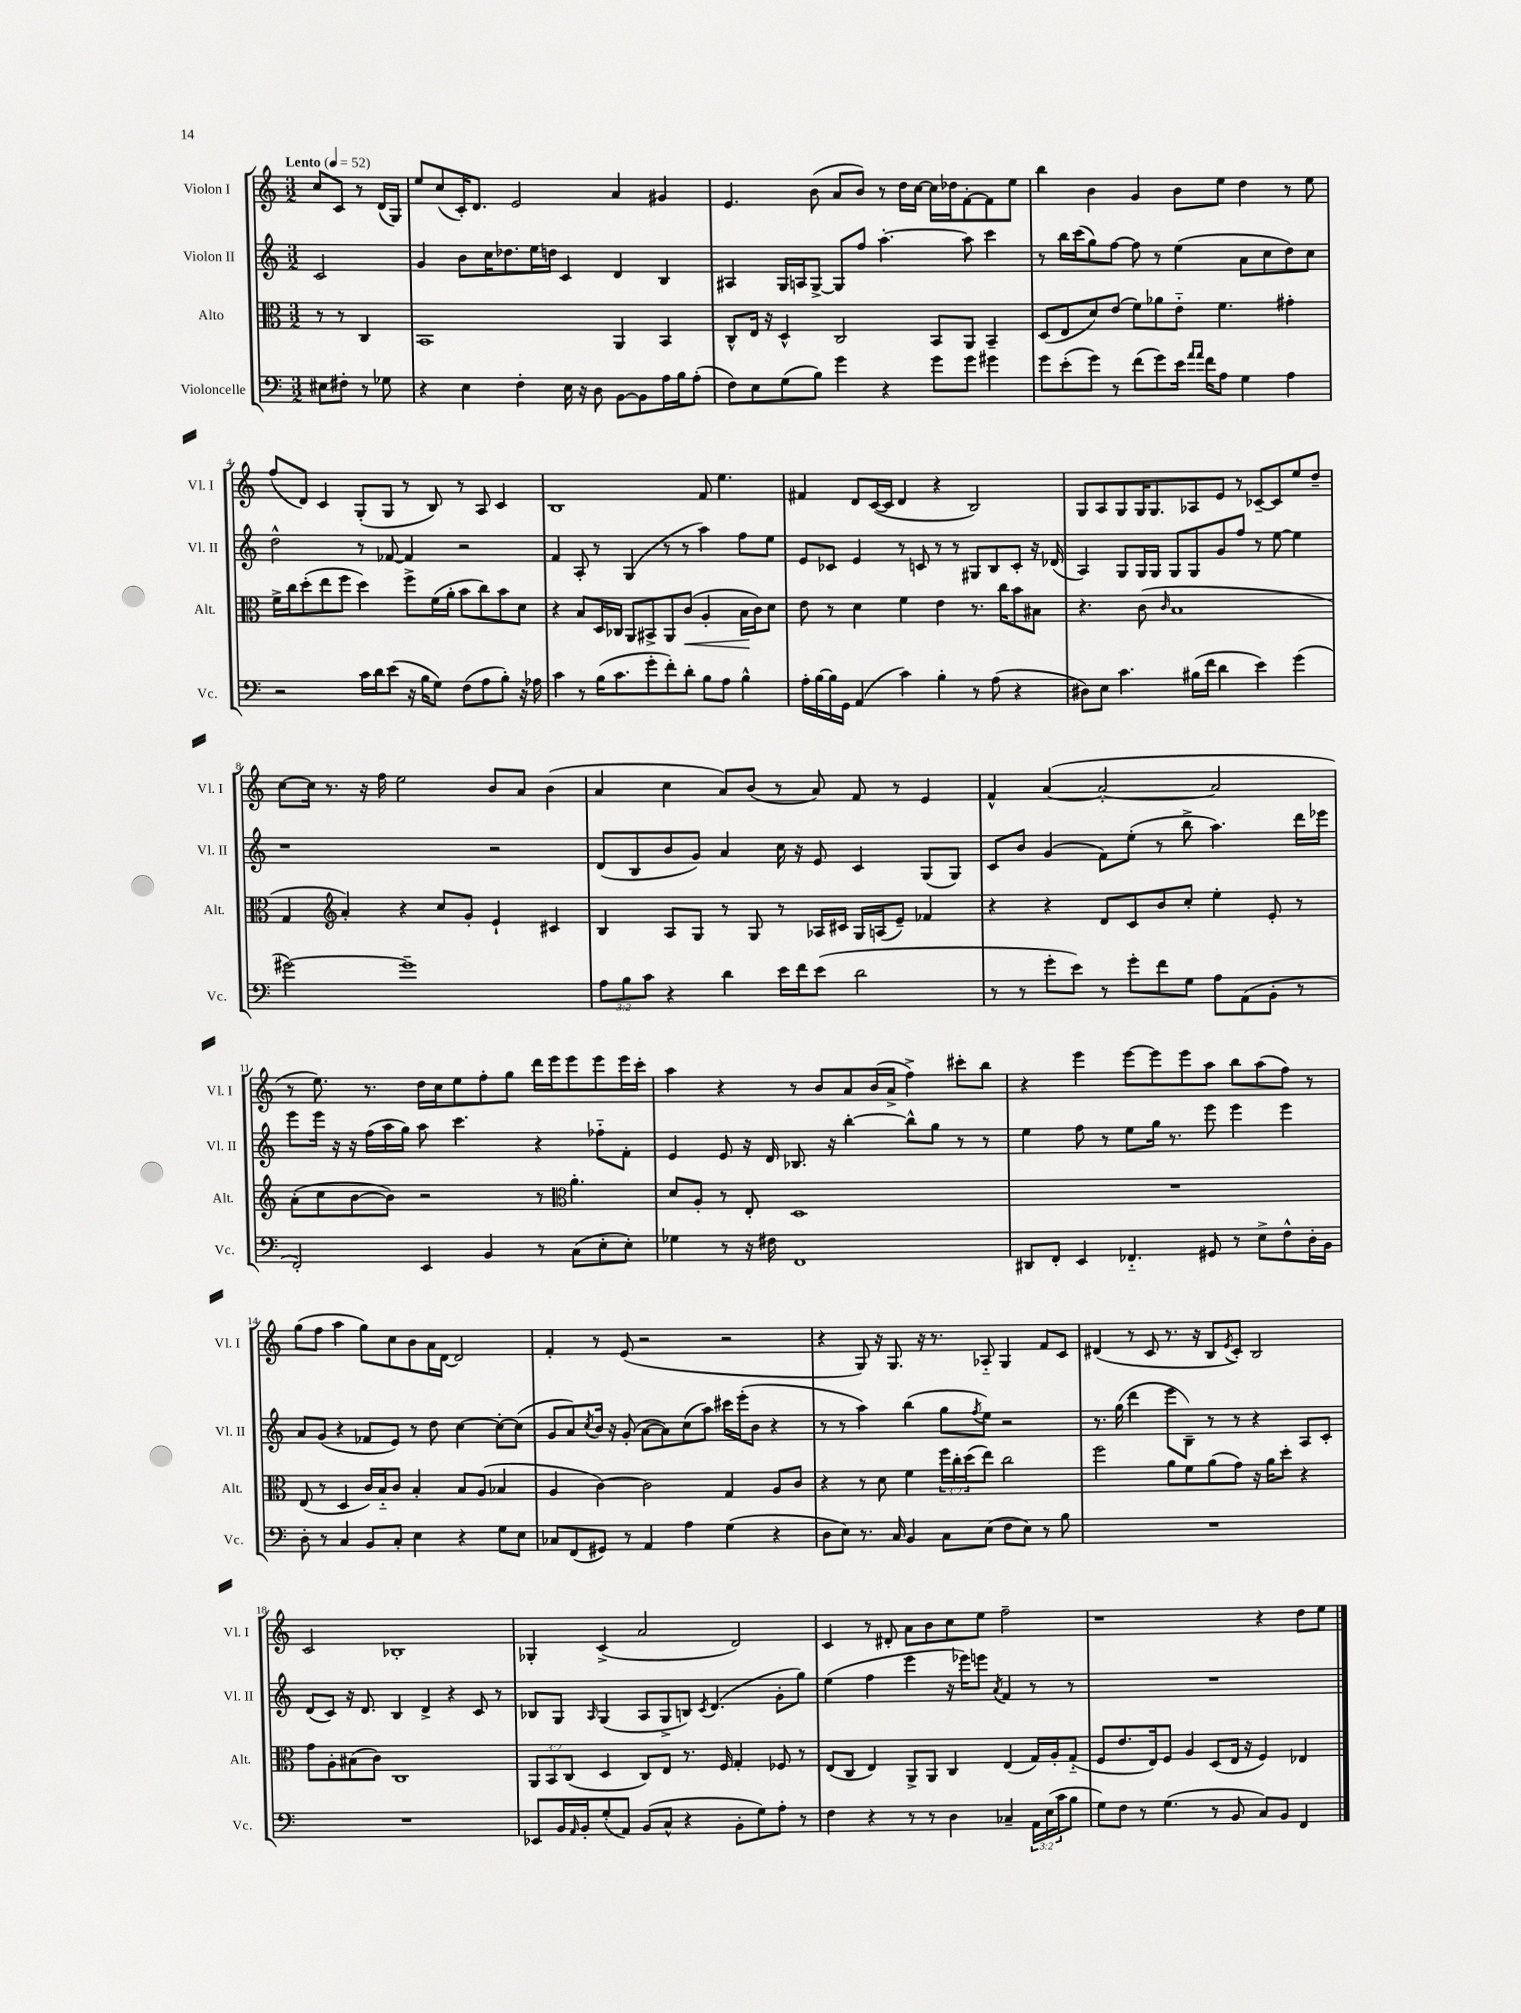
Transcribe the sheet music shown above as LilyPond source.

<<
\new StaffGroup <<
\new Staff = "s0" \with { instrumentName = "Violon I" shortInstrumentName = "Vl. I" } {
    \clef treble \key c \major \numericTimeSignature \time 3/2 \partial 2 \tempo "Lento" 4 = 52
    c''8 c'8 r8 d'16( g16) |
    e''8 c''8( c'16-.) d'8. e'2 a'4 gis'4 |
    e'4. b'8( a'8 b'8) r8 d''16 c''16~ c''16 des''16 f'8~-. f'8 e''8 |
    b''4 b'4 g'4 b'8 e''8 d''4 r8 e''8 |
    f''8( d'8) c'4 g8-.( g8 r8 b8) r8 a8 c'4 |
    b1 f'8 e''4. |
    fis'4 d'8 c'16~( c'16 d'4 r4 b2) |
    g8 a8 g8 g16 g8. aes8 e'8 r8 ces'8~-- ces'8 e''8 d''8-- |
    c''8~ c''16 r8. r16 f''16 e''2 b'8 a'8 b'4( |
    a'4 c''4 a'8) b'8( r8 a'8) f'8 r8 e'4 |
    f'4-^ a'4~( a'2~-. a'2 |
    r8 e''8.) r8. d''16 c''16 e''8 f''8-. g''8 d'''16 e'''16 e'''8 e'''8 e'''16 c'''16-. |
    a''4 r4 r8 b'8 a'8 b'16( a'16-> f''4->) cis'''8-. b''8 |
    r4 e'''4 e'''8~ e'''8 e'''8 a''8 b''8 a''8( f''8) r8 |
    g''8( f''8 a''4 g''8) c''8 b'8 a'16 d'16~ d'2 |
    f'4-. r8 e'8( r2 r2 |
    r4 g8) r16 g8. r16 r8. aes8-_ g4 f'8 c'8 |
    dis'4( r8 c'8 r8. r16 b8 \acciaccatura { e'8 } c'8-.) b2 |
    c'2 bes1-. |
    ges4-. c'4->( a'2 d'2) |
    c'4 r8 dis'8-. a'8 b'8 c''8 e''8 f''2-- |
    r1 r4 d''8 e''8 \bar "|." |
}
\new Staff = "s1" \with { instrumentName = "Violon II" shortInstrumentName = "Vl. II" } {
    \clef treble \key c \major \numericTimeSignature \time 3/2 \partial 2
    c'2 |
    g'4 b'8 c''16 des''8. e''16 d''16 c'4 d'4 b4 |
    ais4 g16 a16 g8~-> g8 f''8 a''4.~-. a''8 c'''4 |
    r8 b''16 c'''16( g''8) f''8~ f''8 r8 e''4( a'8 c''8 d''8) c''8 |
    d''2-^ r8 fes'8~ fes'4 r2 |
    f'4 a8-. r8 g4( r8 r8 a''4) f''8 e''8 |
    e'8 ces'8 e'4 r8 c'8 r8 r8 gis8 b8 c'8-. r16 des'16( |
    a4) g8 g16 g16 g8 g8 g'8 f''8 r8 e''8~ e''4 |
    r1 r2 |
    d'8( b8 b'8 g'8) a'4 c''16 r16 e'8 c'4 g8( g8) |
    c'8 b'8 g'4( f'8) e''8-.( r8 b''8-> a''4.) d'''16 ees'''16 |
    e'''8 e'''16 r16 r16 f''16( a''16 g''16) a''8 c'''4. r4 fes''8-_ f'8-. |
    e'4 e'8 r16 d'16 bes8. r16 b''4~-. b''8-^ g''8 r8 r8 |
    e''4 f''8 r8 e''8 g''16 r8. e'''8 e'''4 e'''4 |
    a'8 g'8( r4 fes'8 e'8) r8 d''8 c''4~ c''8~-. c''8( |
    g'8 a'8) \acciaccatura { c''8 } b'16 r16 g'8-.( a'8~ a'8) c''8( a''8) cis'''16 e'''16-.( b'8 r4 |
    r8 r8 a''4) b''4( g''8 \acciaccatura { f''8 } e''8) r2 |
    r8. g''16( d'''4 e'''8 b8--) r8 r8 r4 a8 c'8-. |
    d'8( c'8) r16 d'8. b4 d'4-> r4 c'8 r8 |
    bes8 g8 \grace { a16 } g4( a8 g8-> b8) \acciaccatura { c'8 } d'4.( g'8-. g''8) |
    e''4( f''4 e'''4 r16 ees'''16) e'''8 \acciaccatura { a'8 } f'4 r8 r8 |
    R1. \bar "|." |
}
\new Staff = "s2" \with { instrumentName = "Alto" shortInstrumentName = "Alt." } {
    \clef alto \key c \major \numericTimeSignature \time 3/2 \override Staff.TupletNumber.text = #tuplet-number::calc-fraction-text \partial 2
    r8 r8 c4 |
    b,1 a,4 b,4 |
    c8-^ e16 r16 d4-^ c2 b,8 a,8 b,4-- |
    d8( e8 d'8) e'8( f'8) aes'8 e'8-_ f'4. gis'4-. |
    f'16-> c''16 d''8-.( e''8 f''8 d''4) f''8-> f'16( a'16-. b'8 c''8) b'8 d'8 |
    r4 b8 d16 ces16 a,8 bis,8-> a,8 c'8\<( a4-. b16\! c'16) d'8 |
    e'8 r8 d'4 f'4 e'4 r8. c''16 b'8 bis8 |
    r4. c'8( \grace { c'16 } b1 |
    g4 \clef treble a'4-.) r4 c''8 g'8-. e'4-! cis'4 |
    b4 a8 g8 r8 g8 r8 aes16 cis'16 g16 a16( e'8--) fes'4 |
    r4 r4 d'8 c'8 b'8 c''8-. e''4-. e'8-. r8 |
    a'8-.( c''8 b'8~ b'8) r2 r8 \clef alto a'4.-. |
    d'8 a8-. r8 e8-. d1 |
    R1. |
    e8( r8 d4 c'16) b16-_ c'8 b4-. b8 a8( bes4 |
    a4 c'4~) c'2 g4 a8 c'8 |
    r4 r8 d'8 f'4 \tuplet 3/2 { f''16 c''16-. d''16( } e''8) c''2 |
    f''2 a'8 f'8 a'8( g'8) r16 a'16 d''8-. r4 |
    g'8 a8-. bis8( c'8) c1 |
    \tuplet 3/2 { a,8 b,8 c8( } d4 c8) e8 r8. f16 g4-. fes8 r8 |
    e8( c8 e4) a,8-> a,8 c4 e4( g16) a16-. g8-_( |
    f8 e'8. e16) f8 a4 d8( e16 r16 f4) ees4 \bar "|." |
}
\new Staff = "s3" \with { instrumentName = "Violoncelle" shortInstrumentName = "Vc." } {
    \clef bass \key c \major \numericTimeSignature \time 3/2 \override Staff.TupletNumber.text = #tuplet-number::calc-fraction-text \partial 2
    eis8 fis8-. r8 ges8 |
    r4 e4 f4-. e16 r16 d8 b,8~ b,8 a16 b16 a8-.( |
    f8) e8 g8( b8) g'4 r4 g'8 g'8 gis'4 |
    g'8 e'8-.( g'8) r8 f'8( g'8) e'16 \grace { a'16 a'16 } f'16 a8 g4 a4 |
    r2 c'16 d'16 e'8( r16 b16 g8) f8( a8 b8-.) r16 aes16 |
    c'4 r8 b16( c'8. g'8-. f'8-.) d'8-. b8 a8 b4-^ |
    a16-. b16~ b16 g,16 a,4( c'4) b4-. r8 a8( r4 |
    dis8) e8 c'4. bis16( f'16 d'4 e'4) g'4( |
    gis'2~) gis'1-- |
    \tuplet 3/2 { a8 b8 c'8 } r4 d'4 e'16 f'16 e'8( d'2 |
    r8 r8 g'8-. e'8) r8 g'8-. f'8 g8 a8 a,8( b,8-. r8 |
    f,2-.) e,4 b,4 r8 c8( e8-. e8-.) |
    ges4 r8 r16 fis16 f,1 |
    dis,8 f,8-. e,4 fes,4.-_ gis,8 r8 e8-> f8-^ d16-. b,16 |
    d8-. r8 c4 b,8 c8-. e4 r4 g8 e8 |
    ces8 f,8( gis,8) r8 a,4 a4 g4( r4 |
    d8 e8) r8. c16 b,4 c8 e8( f8 e8) r8 b8 |
    R1. |
    R1. |
    ees,8 b,16 \grace { a,16 } b,16-. g8-.( a,8) b,8( c8-^ r4 b,8-. g8) a8-. r8 |
    f4 r4 r8 r8 d4 ces4-- \tuplet 3/2 { a,16 e16( c'16 } b8 |
    g8) f8 r8 g4.( r8 b,8 c8) b,8 f,4 \bar "|." |
}
>>
>>
